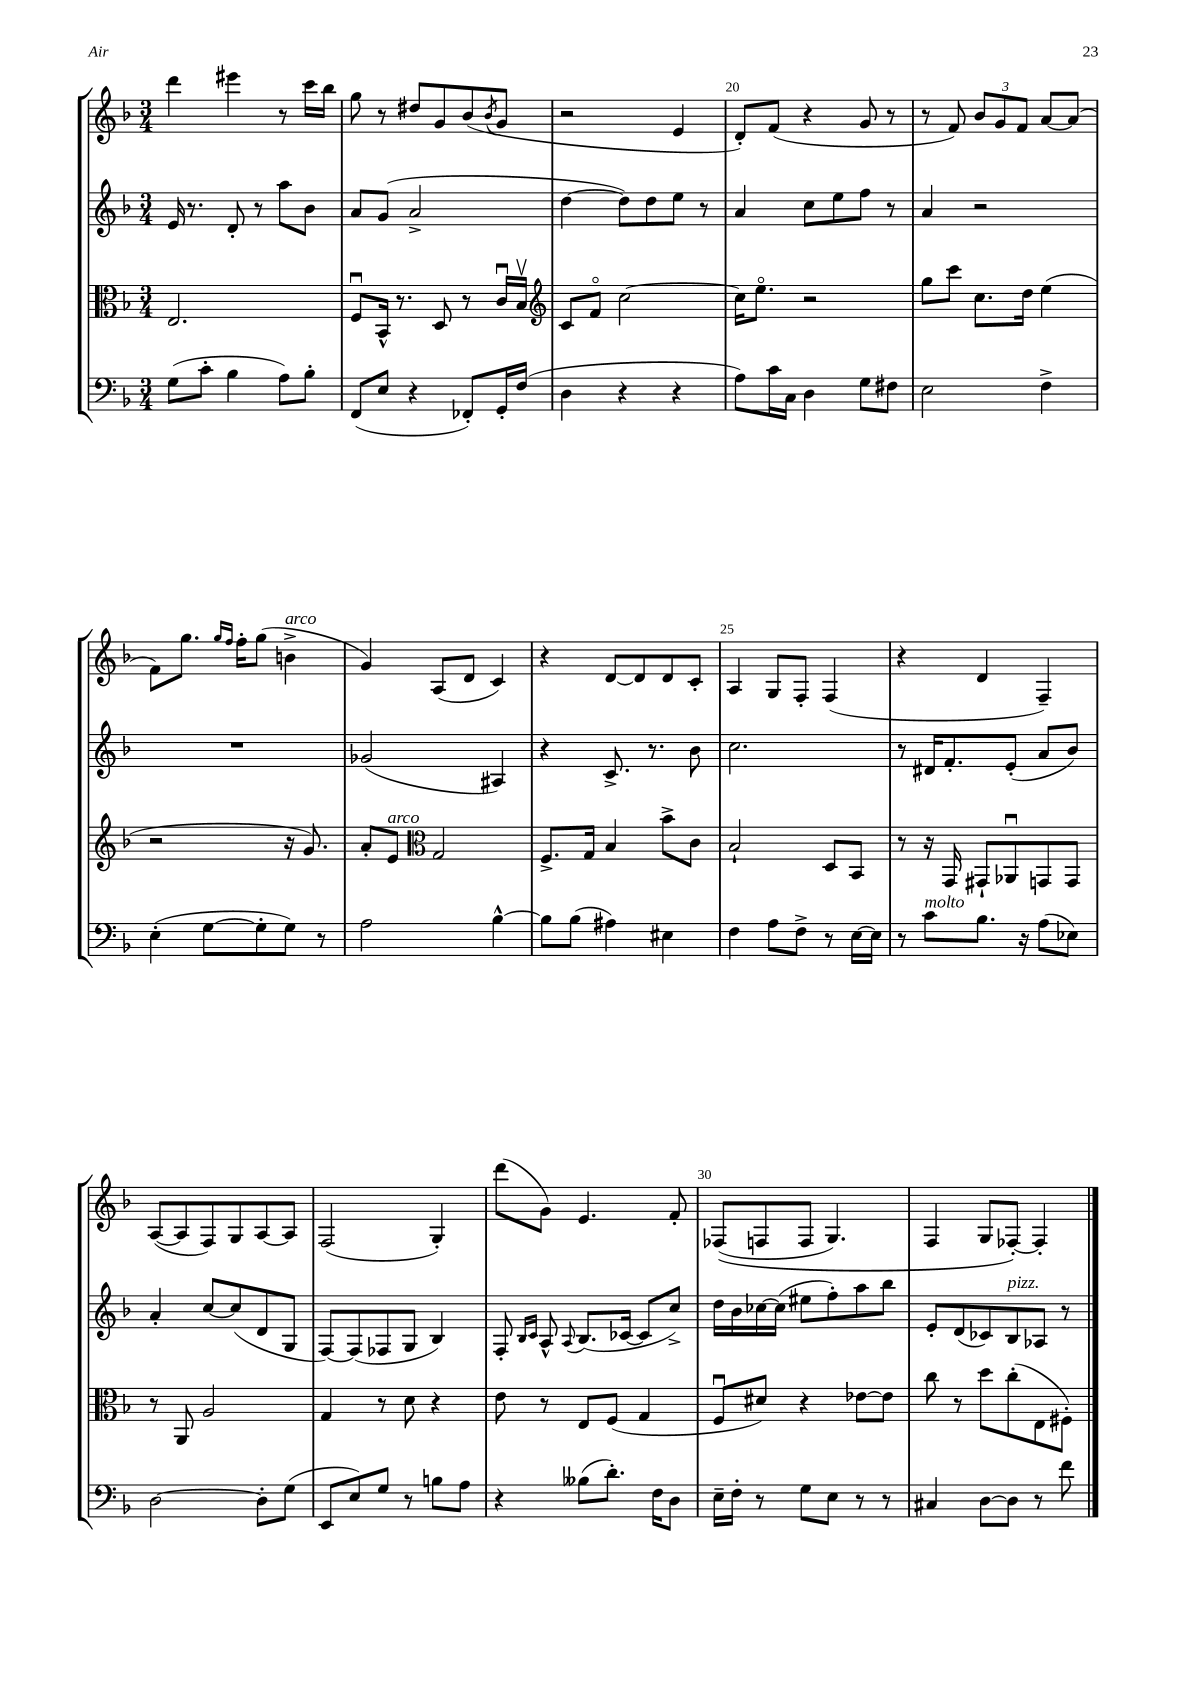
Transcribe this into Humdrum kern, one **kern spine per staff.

**kern	**kern	**kern	**kern
*staff4	*staff3	*staff2	*staff1
*clefF4	*clefC3	*clefG2	*clefG2
*k[b-]	*k[b-]	*k[b-]	*k[b-]
*M3/4	*M3/4	*M3/4	*M3/4
(8G\L	2.E/	16e/	4ddd\
.	.	8.r	.
8c'\J	.	.	.
4B-\	.	8d'/	4eee#\
.	.	8r	.
8A\L)	.	8aa\L	8r
8B-'\J	.	8b-\J	16ccc\LL
.	.	.	16bb-\JJ
=	=	=	=
(8FF/L	8Fu/L	8a/L	8gg\
8E/J	16BB-^^/Jk	(8g/J	8r
.	8.r	.	.
4r	.	2a^/	8dd#/L
.	8D/	.	8g/
8FF-'/L)	8r	.	(8b-/
.	.	.	8qb-/
16GG'/L	16cu/LL	.	8g/J
(16F/JJ	16B-v/JJ	.	.
=	=	=	=
*	*clefG2	*	*
4D\	8c/L	[4dd\	2r
.	8fo/J	.	.
4r	[2cc\	8dd\]L)	.
.	.	8dd\	.
4r	.	8ee\J	4e/
.	.	8r	.
=	=	=	=
8A\L)	16cc\]LK	4a/	8d'/L)
.	8.eeo\J	.	.
16c\L	.	.	(8f/J
16C\JJ	.	.	.
4D\	2r	8cc\L	4r
.	.	8ee\	.
8G\L	.	8ff\J	8g/
8F#\J	.	8r	8r
=	=	=	=
2E\	8gg\L	4a/	8r
.	8ccc\J	.	8f/)
.	8.cc\L	2r	12b-/L
.	.	.	12g/
.	.	.	12f/J
.	16dd\Jk	.	.
4F^\	(4ee\	.	[8a/L
.	.	.	(8a/]J
=	=	=	=
(4E'\	2r	2.r	8f\L)
.	.	.	8.gg\J
[8G\L	.	.	.
.	.	.	16qqgg/LL
.	.	.	16qqff/JJ
.	.	.	16ff'\LK
8G'\]	.	.	(8gg\J
8G\J)	16r	.	4b^\
.	8.g/)	.	.
8r	.	.	.
=	=	=	=
2A\	8a'/L	(2g-/	4g/)
.	8e/J	.	.
*	*clefC3	*	*
.	2G/	.	(8A/L
.	.	.	8d/J
[4B-^^\	.	4A#/)	4c/)
=	=	=	=
8B-\]L	8.F^/L	4r	4r
(8B-\J	.	.	.
.	16G/Jk	.	.
4A#\)	4B-/	8.c^/	[8d/L
.	.	.	8d/]
.	.	8.r	.
4E#\	8b-^\L	.	8d/
.	8c\J	8b-\	8c'/J
=	=	=	=
4F\	2B-`/	2.cc\	4A/
8A\L	.	.	8G/L
8F^\J	.	.	8F'/J
8r	8D/L	.	(4F/
[16E\LL	8BB-/J	.	.
16E\]JJ	.	.	.
=	=	=	=
8r	8r	8r	4r
8c\L	16r	16d#/LK	.
.	16GG/	8.f'/	.
8.B-\J	8GG#`/L	.	4d/
.	8AA-u/	(8e'/J	.
16r	.	.	.
(8A\L	8GG/	8a/L	4F~/)
8E-\J)	8GG/J	8b-/J)	.
=	=	=	=
[2D\	8r	4a'/	([8A/L
.	8AA/	.	8A/]
.	2A/	[8cc/L	8F/)
.	.	(8cc/]	8G/
8D'\]L	.	8d/	[8A/
(8G\J	.	8G/J	8A/]J
=	=	=	=
8EE/L	4G/	[8F/L)	(2F/
8E/)	.	(8F/]	.
8G/J	8r	8F-/	.
8r	8d\	8G/J	.
8B\L	4r	4B-/)	4G'/)
8A\J	.	.	.
=	=	=	=
4r	8e\	8F'/	(8ddd\L
.	.	16qqB-/LL	.
.	.	16qqc/JJ	.
.	8r	8A^^/	8g\J)
.	.	8qqA/	.
(8B--\L	8E/L	(8.B-/L	4.e/
8.d'\J)	(8F/J	.	.
.	.	[16c-/Jk	.
.	4G/	8c-/]L	.
16F\LK	.	.	.
8D\J	.	8cc^/J)	8f'/
=	=	=	=
16E~\LL	8Fu/L	16dd\LL	&((8F-/L
16F'\JJ	.	16b-\	.
8r	8d#/J)	[16cc-\	8F/
.	.	(16cc-\]JJ	.
8G\L	4r	8ee#\L	8F/J
8E\J	.	8ff'\)	4.G/)
8r	[8e-\L	8aa\	.
8r	8e-\]J	8bb-\J	.
=	=	=	=
4C#/	8cc\	8e'/L	4F/
.	8r	(8d/	.
[8D\L	8dd\L	8c-/)	8G/L
8D\]J	(8cc'\	8B-/	[8F-'/J&)
8r	8E\	8A-/J	4F-'/]
8f\	8F#'\J)	8r	.
==	==	==	==
*-	*-	*-	*-
